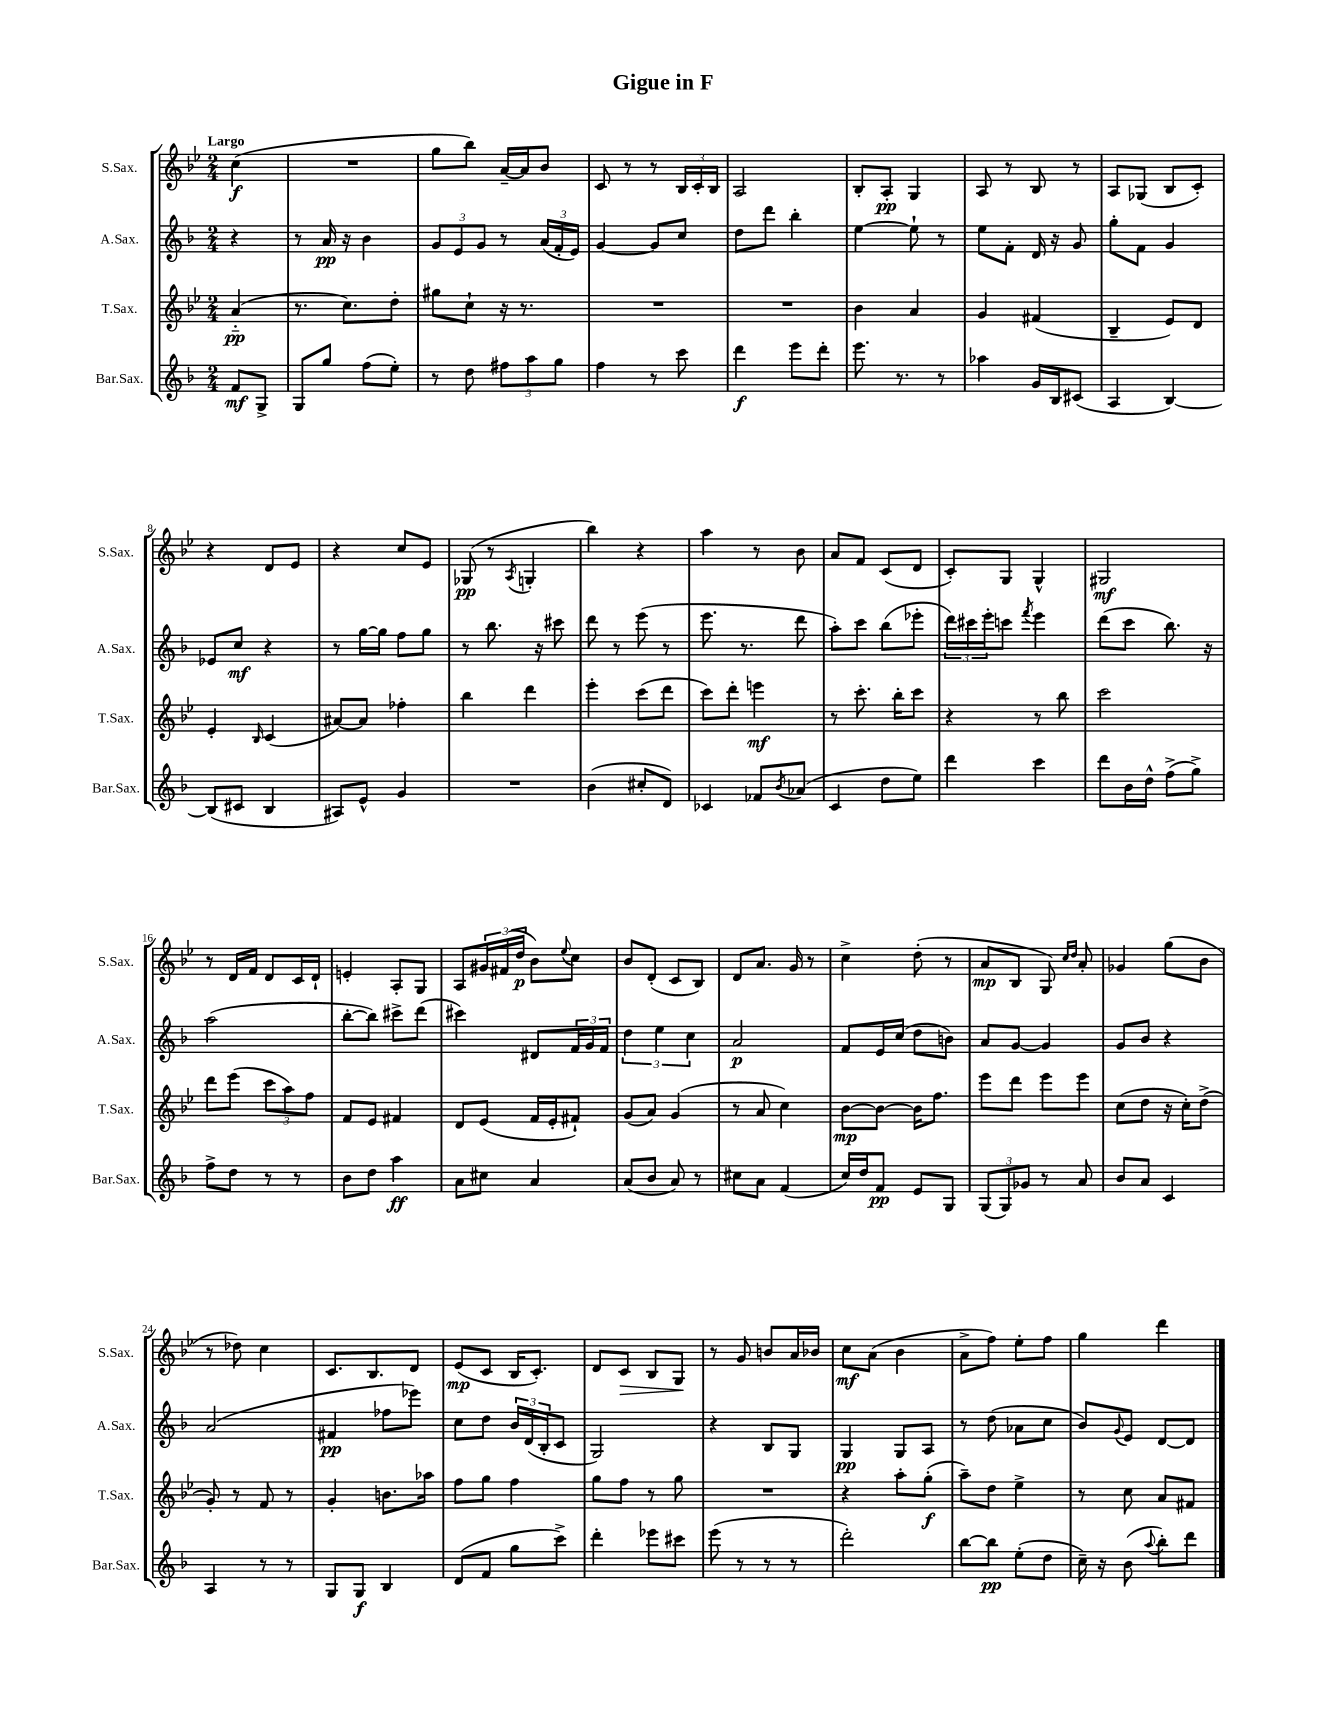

**kern	**dynam	**kern	**dynam	**kern	**dynam	**kern	**dynam
*part4	*part4	*part3	*part3	*part2	*part2	*part1	*part1
*staff4	*staff4	*staff3	*staff3	*staff2	*staff2	*staff1	*staff1
*I"Bar.Sax.	*	*I"T.Sax.	*	*I"A.Sax.	*	*I"S.Sax.	*
*I'Bar.Sax.	*	*I'T.Sax.	*	*I'A.Sax.	*	*I'S.Sax.	*
*clefG2	*	*clefG2	*	*clefG2	*	*clefG2	*
*k[b-]	*	*k[b-e-]	*	*k[b-]	*	*k[b-e-]	*
*M2/4	*	*M2/4	*	*M2/4	*	*M2/4	*
=	=	=	=	=	=	=	=
!	!	!	!	!	!	!LO:TX:a:B:t=Largo	!
8f/L	mf	(4a/	pp	4r	.	(4cc\	f
8G^/J	.	.	.	.	.	.	.
=1	=1	=1	=1	=1	=1	=1	=1
8G/L	.	8.r	.	8r	.	2r	.
8gg/J	.	.	.	16a/	pp	.	.
.	.	8.cc\L)	.	16r	.	.	.
(8ff\L	.	.	.	4b-\	.	.	.
8ee'\J)	.	8dd'\J	.	.	.	.	.
=2	=2	=2	=2	=2	=2	=2	=2
8r	.	8gg#X\L	.	12g/L	.	8gg\L	.
.	.	.	.	12e/	.	.	.
8dd\	.	8cc`\J	.	.	.	8bb-\J)	.
.	.	.	.	12g/J	.	.	.
12ff#X\L	.	16r	.	8r	.	[16a~/LL	.
.	.	8.r	.	.	.	16a/J]	.
12aa\	.	.	.	.	.	.	.
.	.	.	.	(24a/LL	.	8b-/J	.
12gg\J	.	.	.	24f'/	.	.	.
.	.	.	.	24e/JJ)	.	.	.
=3	=3	=3	=3	=3	=3	=3	=3
4ff\	.	2r	.	[4g/	.	8c/	.
.	.	.	.	.	.	8r	.
8r	.	.	.	8g/L]	.	8r	.
8ccc\	.	.	.	8cc/J	.	24B-/LL	.
.	.	.	.	.	.	24c'/	.
.	.	.	.	.	.	24B-/JJ	.
=4	=4	=4	=4	=4	=4	=4	=4
4ddd\	f	2r	.	8dd\L	.	2A/	.
.	.	.	.	8ddd\J	.	.	.
8eee\L	.	.	.	4bb-'\	.	.	.
8ddd'\J	.	.	.	.	.	.	.
=5	=5	=5	=5	=5	=5	=5	=5
8.eee\	.	4b-\	.	[4ee\	.	8B-'/L	.
.	.	.	.	.	.	8A'/J	pp
8.r	.	.	.	.	.	.	.
.	.	4a/	.	8ee`\]	.	4G/	.
8r	.	.	.	8r	.	.	.
=6	=6	=6	=6	=6	=6	=6	=6
4aa-X\	.	4g/	.	8ee\L	.	8A/	.
.	.	.	.	8f'\J	.	8r	.
16g/LL	.	(4f#X/	.	16d/	.	8B-/	.
16B-/J	.	.	.	16r	.	.	.
(8c#X/J	.	.	.	8g/	.	8r	.
=7	=7	=7	=7	=7	=7	=7	=7
4A/	.	4B-~/	.	8gg'\L	.	8A/L	.
.	.	.	.	8f\J	.	(8G-X/J	.
[4B-/)	.	8e-/L)	.	4g/	.	8B-/L	.
.	.	8d/J	.	.	.	8c'/J)	.
!!LO:LB:g=z
=8	=8	=8	=8	=8	=8	=8	=8
(8B-/L]	.	4e-'/	.	8e-X/L	.	4r	.
8c#X/J	.	.	.	8cc/J	mf	.	.
.	.	16qqB-/	.	.	.	.	.
4B-/	.	(4c/	.	4r	.	8d/L	.
.	.	.	.	.	.	8e-/J	.
=9	=9	=9	=9	=9	=9	=9	=9
8A#X/L)	.	[8a#X/L)	.	8r	.	4r	.
8e^^/J	.	8a#/J]	.	[16gg\LL	.	.	.
.	.	.	.	16gg\JJ]	.	.	.
4g/	.	4ff-X'\	.	8ff\L	.	8cc/L	.
.	.	.	.	8gg\J	.	8e-/J	.
=10	=10	=10	=10	=10	=10	=10	=10
2r	.	4bb-\	.	8r	.	(8G-X/	pp
.	.	.	.	8.bb-\	.	8r	.
.	.	.	.	.	.	8qA/	.
.	.	4ddd\	.	.	.	4Gn'/	.
.	.	.	.	16r	.	.	.
.	.	.	.	8ccc#X\	.	.	.
=11	=11	=11	=11	=11	=11	=11	=11
(4b-\	.	4eee-'\	.	8ddd\	.	4bb-\)	.
.	.	.	.	8r	.	.	.
8cc#X'/L	.	(8ccc\L	.	(8eee\	.	4r	.
8d/J)	.	8ddd\J	.	8r	.	.	.
=12	=12	=12	=12	=12	=12	=12	=12
4c-X/	.	8ccc\L)	.	8.eee\	.	4aa\	.
.	.	8ddd'\J	.	.	.	.	.
.	.	.	.	8.r	.	.	.
8f-X/L	.	4eeen\	mf	.	.	8r	.
8qb-/	.	.	.	.	.	.	.
(8a-X/J	.	.	.	8ddd\	.	8b-\	.
=13	=13	=13	=13	=13	=13	=13	=13
4c/	.	8r	.	8aa'\L)	.	8a/L	.
.	.	8.ccc'\	.	8ccc\J	.	8f/J	.
8dd\L	.	.	.	(8bb-\L	.	(8c/L	.
.	.	16bb-'\KL	.	.	.	.	.
8ee\J)	.	8ccc\J	.	8eee-X'\J	.	8d/J	.
=14	=14	=14	=14	=14	=14	=14	=14
4ddd\	.	4r	.	24ddd\LL)	.	8c'/L)	.
.	.	.	.	24ccc#X\	.	.	.
.	.	.	.	24eee'\J	.	.	.
.	.	.	.	8cccn\J	.	8G/J	.
.	.	.	.	8qfff/	.	.	.
4ccc\	.	8r	.	4eee\	.	4G^^/	.
.	.	8bb-\	.	.	.	.	.
=15	=15	=15	=15	=15	=15	=15	=15
8ddd\L	.	2ccc\	.	(8ddd\L	.	2G#X/	mf
16b-\L	.	.	.	8ccc\J	.	.	.
16dd^^\JJ	.	.	.	.	.	.	.
(8ff^\L	.	.	.	8.bb-\)	.	.	.
8gg^\J)	.	.	.	.	.	.	.
.	.	.	.	16r	.	.	.
!!LO:LB:g=z
=16	=16	=16	=16	=16	=16	=16	=16
8ff^\L	.	8ddd\L	.	(2aa\	.	8r	.
8dd\J	.	(8eee-\J	.	.	.	16d/LL	.
.	.	.	.	.	.	16f/JJ	.
8r	.	12ccc\L	.	.	.	8d/L	.
.	.	12aa\)	.	.	.	.	.
8r	.	.	.	.	.	16c/L	.
.	.	12ff\J	.	.	.	.	.
.	.	.	.	.	.	16d`/JJ	.
=17	=17	=17	=17	=17	=17	=17	=17
8b-\L	.	8f/L	.	[8bb-'\L	.	4en'/	.
8dd\J	.	8e-/J	.	8bb-\J])	.	.	.
4aa\	ff	4f#X/	.	8ccc#X^\L	.	8A'/L	.
.	.	.	.	(8ddd\J	.	8G/J	.
=18	=18	=18	=18	=18	=18	=18	=18
8a\L	.	8d/L	.	4ccc#X\)	.	8A/L	.
8cc#X\J	.	(8e-/J	.	.	.	24g#X/L	.
.	.	.	.	.	.	(24f#X/	.
.	.	.	.	.	.	24dd/JJ	p
4a/	.	16f/LL	.	8d#X/L	.	8b-\L)	.
.	.	16e-'/J	.	.	.	.	.
.	.	.	.	.	.	8qqee-/	.
.	.	8f#X`/J)	.	24f/L	.	8cc\J	.
.	.	.	.	24g/	.	.	.
.	.	.	.	24f/JJ	.	.	.
=19	=19	=19	=19	=19	=19	=19	=19
(8a/L	.	(8g/L	.	6dd\	.	8b-/L	.
8b-/J	.	8a/J)	.	.	.	(8d'/J	.
.	.	.	.	6ee\	.	.	.
8a/)	.	(4g/	.	.	.	8c/L	.
.	.	.	.	6cc\	.	.	.
8r	.	.	.	.	.	8B-/J)	.
=20	=20	=20	=20	=20	=20	=20	=20
8cc#X\L	.	8r	.	2a/	p	8d/L	.
8a\J	.	8a/	.	.	.	8.a/J	.
(4f/	.	4cc\)	.	.	.	.	.
.	.	.	.	.	.	16g/	.
.	.	.	.	.	.	8r	.
=21	=21	=21	=21	=21	=21	=21	=21
16cc/LL)	.	[8b-\L	mp	8f/L	.	4cc^\	.
16dd/J	.	.	.	.	.	.	.
8f/J	pp	8b-\J_	.	16e/L	.	.	.
.	.	.	.	(16cc/JJ	.	.	.
8e/L	.	16b-\KL]	.	8dd\L	.	(8dd'\	.
.	.	8.ff\J	.	.	.	.	.
8G/J	.	.	.	8bn\J)	.	8r	.
=22	=22	=22	=22	=22	=22	=22	=22
(12G/L	.	8eee-\L	.	8a/L	.	8a/L	mp
12G/)	.	.	.	.	.	.	.
.	.	8ddd\J	.	[8g/J	.	8B-/J	.
12g-X/J	.	.	.	.	.	.	.
8r	.	8eee-\L	.	4g/]	.	8G/)	.
.	.	.	.	.	.	16qqcc/LL	.
.	.	.	.	.	.	16qqdd/JJ	.
8a/	.	8eee-\J	.	.	.	8a'/	.
=23	=23	=23	=23	=23	=23	=23	=23
8b-/L	.	(8cc\L	.	8g/L	.	4g-X/	.
8a/J	.	8dd\J	.	8b-/J	.	.	.
4c/	.	16r	.	4r	.	(8gg\L	.
.	.	16cc'\KL)	.	.	.	.	.
.	.	(8dd^\J	.	.	.	8b-\J	.
!!LO:LB:g=z
=24	=24	=24	=24	=24	=24	=24	=24
4A/	.	8g'/)	.	(2a/	.	8r	.
.	.	8r	.	.	.	8dd-X\)	.
8r	.	8f/	.	.	.	4cc\	.
8r	.	8r	.	.	.	.	.
=25	=25	=25	=25	=25	=25	=25	=25
8G/L	.	4g'/	.	4f#X/	pp	8.c/L	.
8G/J	f	.	.	.	.	.	.
.	.	.	.	.	.	8.B-/	.
4B-/	.	8.bn\L	.	8ff-X\L	.	.	.
.	.	.	.	8eee-X\J)	.	8d/J	.
.	.	16aa-X\Jk	.	.	.	.	.
=26	=26	=26	=26	=26	=26	=26	=26
(8d/L	.	8ff\L	.	8cc\L	.	(8e-/L	mp
8f/J	.	8gg\J	.	8dd\J	.	8c/J	.
8gg\L	.	4ff\	.	24b-/LL	.	16B-/KL	.
.	.	.	.	(24d/	.	.	.
.	.	.	.	.	.	8.c'/J)	.
.	.	.	.	24B-'/J	.	.	.
8ccc^\J)	.	.	.	8c/J	.	.	.
=27	=27	=27	=27	=27	=27	=27	=27
4ddd'\	.	8gg\L	.	2G/)	.	8d/L	.
!	!	!	!	!	!	!	!LO:HP:b
.	.	8ff\J	.	.	.	8c/J	>
8eee-X\L	.	8r	.	.	.	8B-/L	.
8ccc#X\J	.	8gg\	.	.	.	8G/J	.
.	.	.	.	.	.	.	]
=28	=28	=28	=28	=28	=28	=28	=28
(8eee\	.	2r	.	4r	.	8r	.
8r	.	.	.	.	.	8g/	.
8r	.	.	.	8B-/L	.	8bn/L	.
8r	.	.	.	8G/J	.	16a/L	.
.	.	.	.	.	.	16b-X/JJ	.
=29	=29	=29	=29	=29	=29	=29	=29
2ddd'\)	.	4r	.	4G/	pp	8cc\L	mf
.	.	.	.	.	.	(8a\J	.
.	.	8aa'\L	.	8G/L	.	4b-\	.
.	.	(8gg'\J	f	8A/J	.	.	.
=30	=30	=30	=30	=30	=30	=30	=30
[8bb-\L	.	8aa~\L)	.	8r	.	8a^\L	.
8bb-\J]	pp	8dd\J	.	(8dd\	.	8ff\J)	.
(8ee'\L	.	4ee-^\	.	8a-X\L	.	8ee-'\L	.
8dd\J	.	.	.	8cc\J	.	8ff\J	.
=31	=31	=31	=31	=31	=31	=31	=31
16cc~\)	.	8r	.	8b-/L)	.	4gg\	.
16r	.	.	.	.	.	.	.
.	.	.	.	8qqg/	.	.	.
(8b-\	.	8cc\	.	8e/J	.	.	.
8qqaa/	.	.	.	.	.	.	.
8bb-'\L)	.	8a/L	.	[8d/L	.	4ddd\	.
8ddd\J	.	8f#X/J	.	8d/J]	.	.	.
==	==	==	==	==	==	==	==
*-	*-	*-	*-	*-	*-	*-	*-
